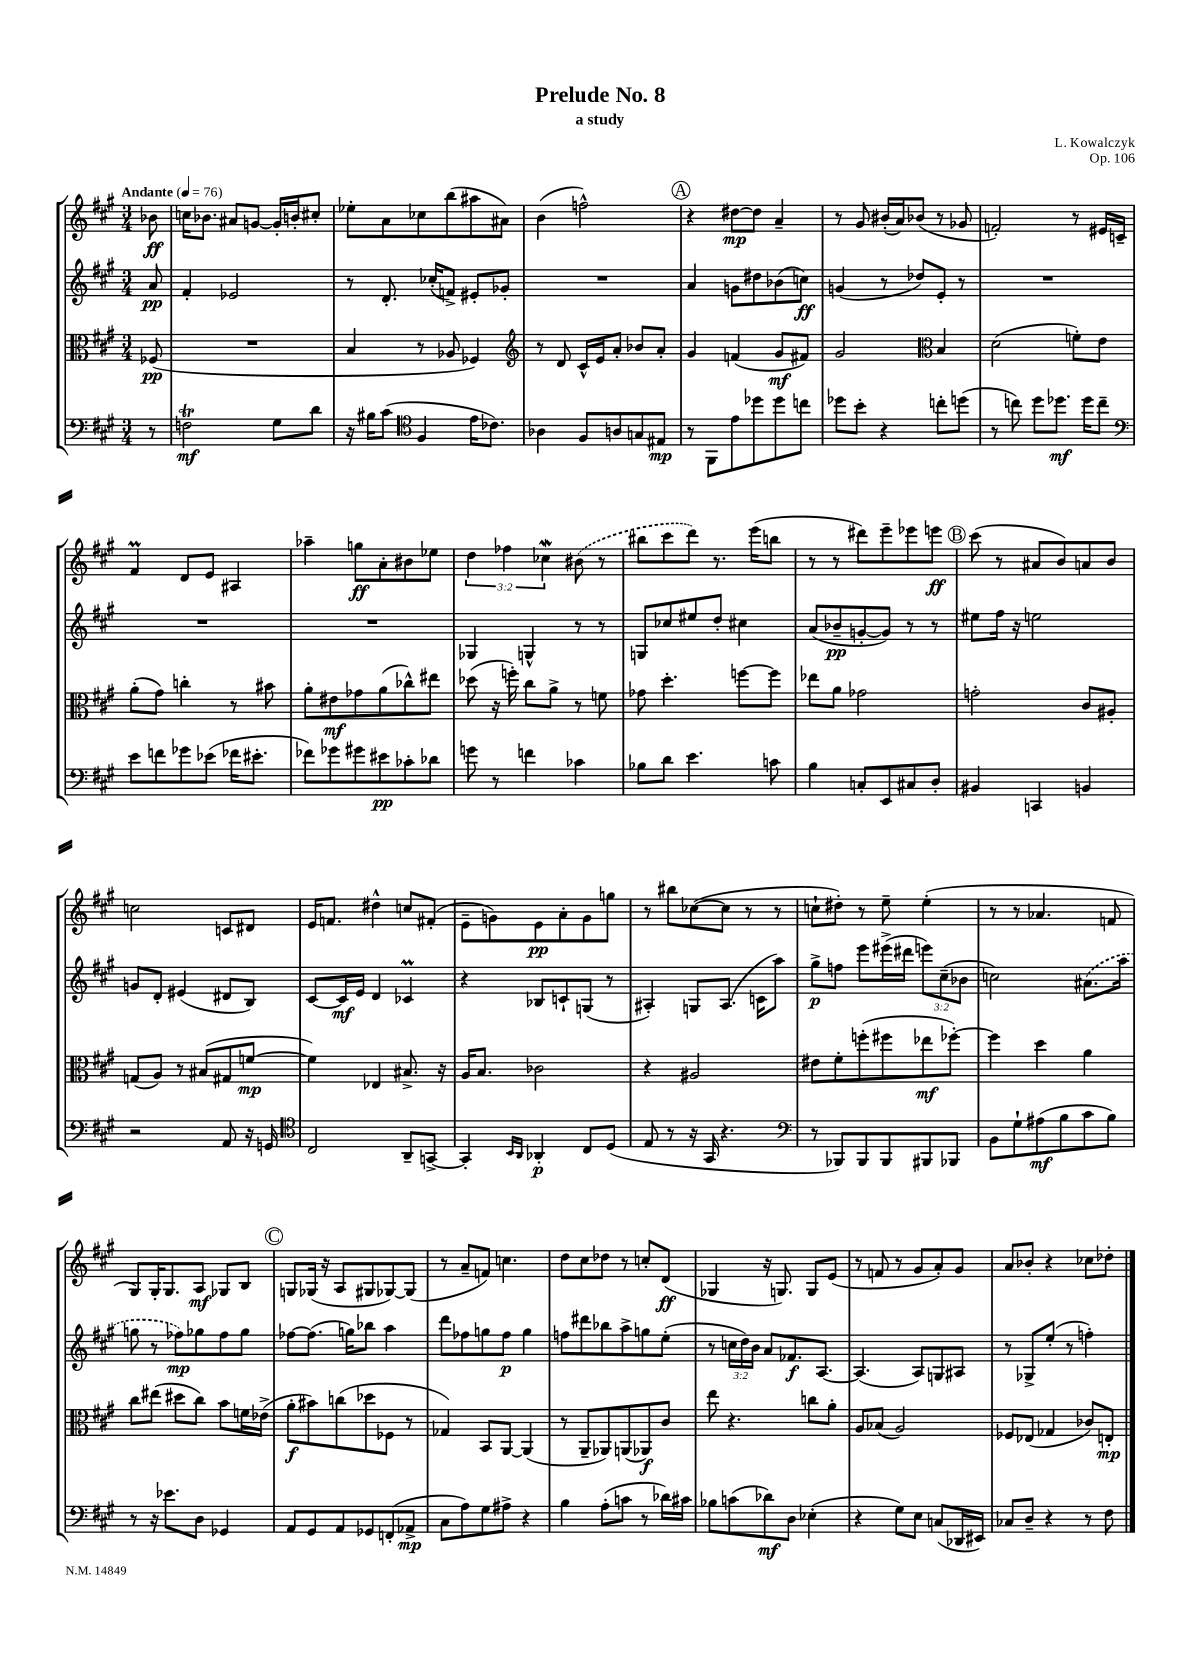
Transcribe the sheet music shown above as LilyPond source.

\header { title = "Prelude No. 8" composer = "L. Kowalczyk" subtitle = "a study" opus = "Op. 106" }
<<
\new StaffGroup <<
\new Staff = "s0" {
    \clef treble \key a \major \numericTimeSignature \time 3/4 \override Staff.TupletNumber.text = #tuplet-number::calc-fraction-text \partial 8 \tempo "Andante" 4 = 76
    bes'8\ff |
    c''16 bes'8. ais'8 g'8~ g'16-. b'16-. cis''8-. |
    ees''8-. a'8 ces''8 b''8( ais''8 ais'8) |
    b'4( f''2-^) |
    \mark \markup { \circle "A" } r4 dis''8~\mp dis''8 a'4-- |
    r8 gis'8 bis'16-.( a'16) bes'8( r8 ges'8 |
    f'2-.) r8 eis'16 c'16-- |
    fis'4\prall d'8 e'8 ais4 |
    aes''4-- g''8\ff a'8-. bis'8 ees''8 |
    \tuplet 3/2 { d''4 fes''4 ces''4\mordent } \once \slurDashed bis'8( r8 |
    bis''8 cis'''8 d'''8) r8. e'''16( b''8 |
    r8 r8 dis'''8) e'''8-- ees'''8 e'''8\ff |
    \mark \markup { \circle "B" } cis'''8( r8 ais'8 b'8) a'8 b'8 |
    c''2 c'8 dis'8 |
    e'16 f'8. dis''4-^ c''8 fis'8-.( |
    e'8-- g'8) e'8\pp a'8-. g'8 g''8 |
    r8 bis''8 ces''8~( ces''8 r8 r8 |
    c''8-! dis''8-.) r8 e''8-- e''4-.( |
    r8 r8 aes'4. f'8 |
    gis8) gis16-. gis8. a8\mf ges8 b8 |
    \mark \markup { \circle "C" } g8 ges16( r16 a8 gis8 ges8~) ges8( |
    r8 a'8-- f'8) c''4. |
    d''8 cis''8 des''8 r8 c''8-. d'8\ff( |
    ges4 r16 g8.) g8 e'8( |
    r8 f'8 r8 gis'8 a'8-.) gis'8 |
    a'8 bes'8-. r4 ces''8 des''8-. \bar "|." |
}
\new Staff = "s1" {
    \clef treble \key a \major \numericTimeSignature \time 3/4 \override Staff.TupletNumber.text = #tuplet-number::calc-fraction-text \partial 8
    a'8\pp |
    fis'4-. ees'2 |
    r8 d'8.-. ces''16-.( f'8->) eis'8-. ges'8-. |
    R2. |
    \mark \markup { \circle "A" } a'4 g'8 dis''8 bes'8( c''8\ff) |
    g'4( r8 des''8) e'8-. r8 |
    R2. |
    R2. |
    R2. |
    ges4 g4-^ r8 r8 |
    g8 ces''8 eis''8 d''8-. cis''4 |
    a'8( bes'8--\pp g'8~-. g'8) r8 r8 |
    \mark \markup { \circle "B" } eis''8 fis''16 r16 e''2 |
    g'8 d'8-. eis'4( dis'8 b8) |
    cis'8~ cis'16\mf e'16 d'4 ces'4\prall |
    r4 bes8 c'8-! g8( r8 |
    ais4-.) g8 ais8.( c'16 a''8) |
    gis''8->\p f''8 e'''8 eis'''16->( dis'''16 \tuplet 3/2 { e'''8) cis''8--( bes'8 } |
    c''2) \once \slurDashed ais'8.( a''16 |
    g''8 r8 fes''8\mp) ges''8 fes''8 ges''8 |
    \mark \markup { \circle "C" } fes''8~ fes''8.( g''16) bes''8 a''4 |
    d'''8 fes''8 g''8 fes''8\p g''4 |
    f''8 dis'''8 bes''8 a''8-> g''8 e''8-.( |
    r8 \tuplet 3/2 { c''16 d''16) b'16 } a'8 fes'8.\f a8.~ |
    a4.( a8) g8 ais8 |
    r8 ges8-> e''8-.( r8 f''4-.) \bar "|." |
}
\new Staff = "s2" {
    \clef alto \key a \major \numericTimeSignature \time 3/4 \partial 8
    fes8\pp( |
    R2. |
    b4 r8 aes8 fes4) |
    \clef treble r8 d'8 cis'16-^ e'16 a'8-. bes'8 a'8-. |
    \mark \markup { \circle "A" } gis'4 f'4( gis'8\mf fis'8) |
    gis'2 \clef alto b4 |
    d'2( f'8-.) e'8 |
    a'8-.( gis'8) c''4-. r8 bis'8 |
    a'8-. eis'8\mf ges'8 a'8( ces''8-^) eis''8 |
    des''8( r16 f''16-.) cis''8 a'8-> r8 f'8 |
    ges'8 d''4.-. f''8~ f''8 |
    ees''8 a'8 ges'2 |
    \mark \markup { \circle "B" } g'2-. cis'8 ais8-. |
    g8( a8) r8 bis8( gis8 f'8~\mp |
    f'4) ees4 bis8.-> r16 |
    a16 b8. ces'2 |
    r4 ais2 |
    eis'8 fis'8-. f''8-.( fis''8 ees''8\mf fes''8~-.) |
    fes''4 d''4 a'4 |
    cis''8 eis''8( dis''8 cis''8) b'8 f'16 ees'16->( |
    \mark \markup { \circle "C" } a'8-.\f bis'8) c''8( des''8 fes8 r8 |
    ges4) b,8 a,8~ a,4( |
    r8 a,8-- aes,8) a,8( aes,8\f) cis'8 |
    e''8 r4. c''8 a'8-. |
    a8 bes8( a2) |
    fes8 ees8( ges4 ces'8) e8-.\mp \bar "|." |
}
\new Staff = "s3" {
    \clef bass \key a \major \numericTimeSignature \time 3/4 \partial 8
    r8 |
    f2\trill\mf gis8 d'8 |
    r16 bis16 cis'8( \clef tenor fis4 e'16 ces'8.) |
    aes4 fis8 a8 g8 eis8\mp |
    \mark \markup { \circle "A" } r8 fis,8 e'8 des''8 des''8 c''8 |
    des''8 b'8-. r4 c''8-. d''8( |
    r8 c''8) d''8 des''8.\mf des''16 c''8-- |
    \clef bass e'8 f'8 ges'8 ees'8( fes'16 eis'8.-. |
    fes'8) ges'8 gis'8 eis'8\pp ces'8-. des'8 |
    g'8 r8 f'4 ces'4 |
    bes8 d'8 e'4. c'8 |
    b4 c8-. e,8 cis8 d8-. |
    \mark \markup { \circle "B" } bis,4 c,4 b,4 |
    r2 a,8 r16 g,16 |
    \clef tenor cis2 a,8-- g,8~-> |
    g,4-. \grace { b,16 a,16 } aes,4-.\p cis8 d8( |
    e8 r8 r16 gis,16 r4. |
    \clef bass r8 bes,,8) bes,,8 bes,,8 bis,,8 bes,,8 |
    b,8 gis8-! ais8\mf( b8 cis'8 b8) |
    r8 r16 ees'8. d8 ges,4 |
    \mark \markup { \circle "C" } a,8 gis,8 a,8 ges,8 f,8-.( aes,8->\mp |
    cis8 a8) gis8 ais8-> r4 |
    b4 a8-.( c'8 r8 des'16) cis'16 |
    bes8 c'8( des'8\mf) d8 ees4-.( |
    r4 gis8) e8 c8( des,16 eis,16) |
    ces8 d8-- r4 r8 fis8 \bar "|." |
}
>>
>>
\layout { \context { \Score \remove "Bar_number_engraver" } }
